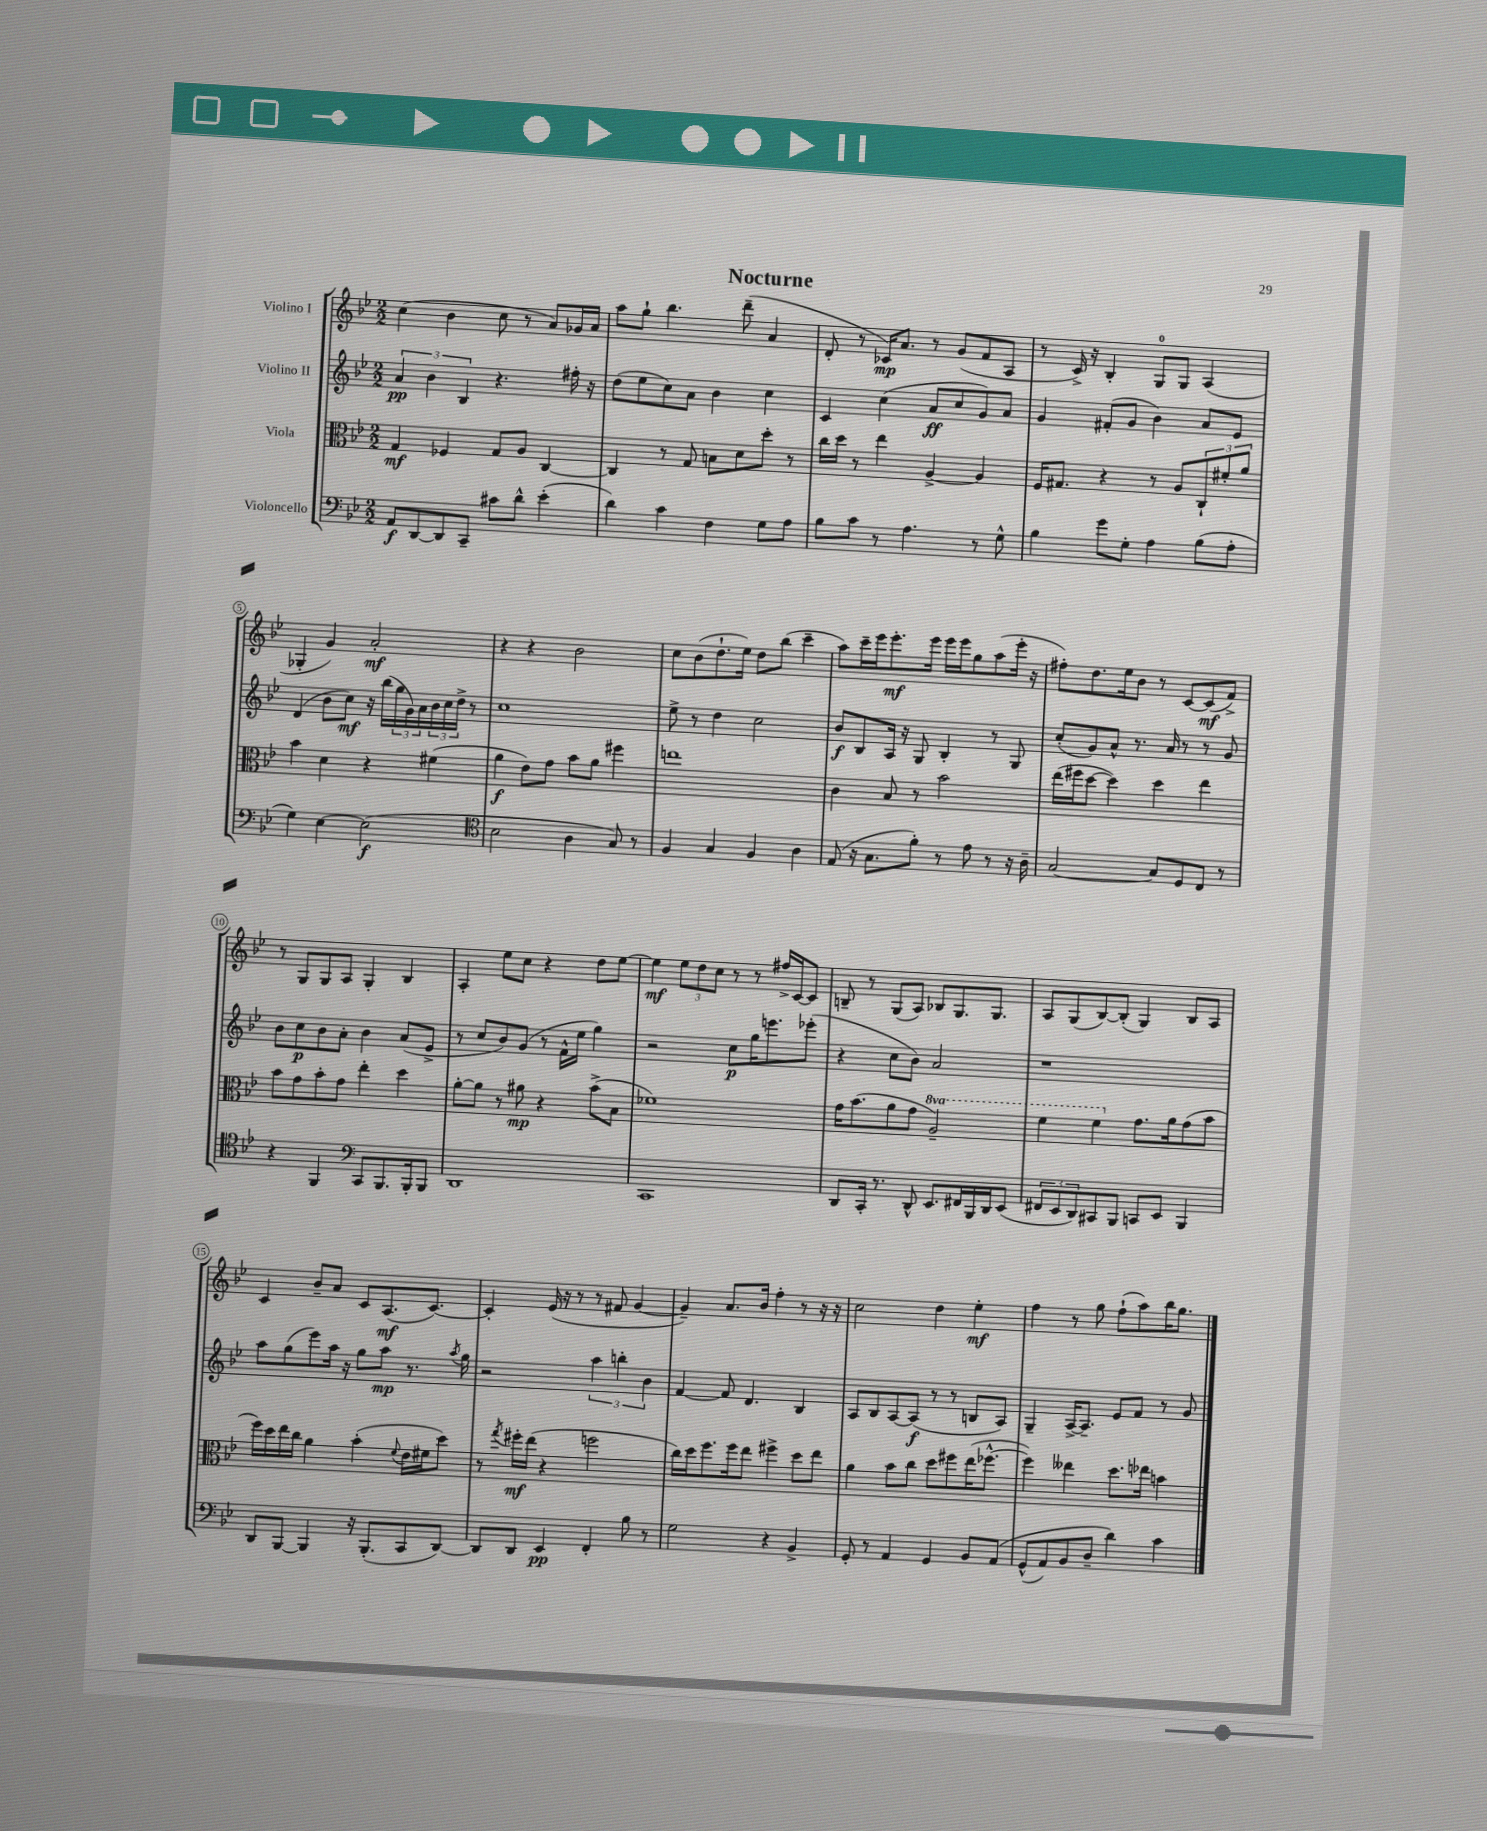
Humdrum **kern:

**kern	**kern	**kern	**kern
*staff4	*staff3	*staff2	*staff1
*clefF4	*clefC3	*clefG2	*clefG2
*k[b-e-]	*k[b-e-]	*k[b-e-]	*k[b-e-]
*M2/2	*M2/2	*M2/2	*M2/2
8AA/L	4G/	6a/	(4cc\
[8DD/	.	.	.
.	.	6b-\	.
8DD/]	4F-/	.	4b-\
.	.	6B-/	.
8CC~/J	.	.	.
8c#\L	8G/L	4.r	8cc\
8d^^\J	8A/J	.	8r
(4e-'\	[4C/	.	8a/L)
.	.	16ff#'\	16g-/L
.	.	16r	16a/JJ
=	=	=	=
4d\)	4C/]	(8dd\L	8aa\L
.	.	8ee-\	8gg`\J
4c\	8r	8cc\)	4.bb-\
.	8G/	8a\J	.
4F\	8B\L	4b-\	.
.	8d\	.	(8ddd~\
8G\L	8dd'\J	4cc\	4a/
8A\J	8r	.	.
=	=	=	=
8B-\L	16cc\LL	4c/	8d'/
.	16dd\JJ	.	.
8c\J	8r	.	8r
8r	4ee-\	(4cc\	16c-/LK)
.	.	.	8.a/J
4.A\	.	.	.
.	[4A^/	8a/L	8r
.	.	8cc/	(8g/L
8r	4A/]	8g/)	8f/
8G^^\	.	8a/J	8A/J
=	=	=	=
4B-\	16F/LK	4g/	8r
.	8.G#/J	.	.
.	.	.	16c^/)
.	.	.	16r
8g\L	4r	(8f#'/L	4B-'/
8G'\J	.	8g/J	.
4A\	8r	4b-\)	8G/L
.	8A/L	.	8G/J
(8B-\L	12C`/	8a/L	(4A/
.	12f#'/	.	.
8A'\J	.	8e-/J	.
.	12a/J	.	.
=	=	=	=
4G\)	4b-\	(4d/	4G-'/
[4E-\	4d\	8b-\L	4g/)
.	.	8cc\J)	.
(2E-\]	4r	16r	2a'/
.	.	(16bb-\LL	.
.	.	24gg\	.
.	.	24g\)	.
.	.	24a\	.
.	(4f#\	24b-\	.
.	.	24cc\	.
.	.	24dd^\JJ	.
.	.	8r	.
=	=	=	=
*clefC4	*	*	*
2B-\	4a\	1cc	4r
.	8e-\L)	.	4r
.	8g\J	.	.
4A\	8b-\L	.	2b-\
.	8a\J	.	.
8G/)	4ff#\	.	.
8r	.	.	.
=	=	=	=
4F/	1ee	8ee-^\	8cc\L
.	.	8r	(8b-\
4G/	.	4dd\	8.dd`\
.	.	.	16ee-\Jk)
4F/	.	2cc\	8dd\L
.	.	.	(8bb-\J
4A\	.	.	4ccc~\
=	=	=	=
(8E-/	4c\	8b-/L	8aa\L)
16r	.	8B-/	16ccc~\L
8.G\L	.	.	16eee-\J
.	8B-/	16A/Jk	8.eee-'\
.	.	16r	.
8f'\J)	8r	8G/	.
.	.	.	16eee-\Jk
8r	2b-\	4B-'/	16eee-\LL
.	.	.	16eee-\J
8e-\	.	.	8gg\
8r	.	8r	(8aa\
16r	.	8G/	16eee-'\Jk
16A~\	.	.	16r
=	=	=	=
[2G/	(16ee-\LL	(8cc'/L	8ff#'\L)
.	16ff#\J	.	.
.	[8dd\J	8g/)	8.dd\
.	4dd\])	8a^^/J	.
.	.	.	16ee-\k
.	.	8.r	8b-\J
8G/]L	4dd\	.	8r
.	.	16a/	.
8D/	.	8r	[8c/L
8C/J	4ee-\	8r	(8c/]
8r	.	8g/	8f^/J)
=	=	=	=
4r	8b-\L	8b-\L	8r
.	8g\	8cc\	8G/L
4FF/	8b-'\	8b-\	8G/
.	8g\J	8a'\J	8A/J
*clefF4	*	*	*
8CC/L	4ee-'\	4b-\	4G'/
8.BBB-/	.	.	.
.	4dd\	(8a/L	4B-/
16BBB-'/k	.	.	.
8BBB-/J	.	8e-^/J	.
=	=	=	=
1DD	[8a'\L	8r	4A'/
.	8a\]J	8cc/L	.
.	8r	8b-/)	8ee-\L
.	8a#\	(8g/J	8cc\J
.	4r	8r	4r
.	.	16f^^\LL	.
.	.	16ee-\JJ	.
.	(8b-^\L	4gg\)	8dd\L
.	8B-\J	.	[8ee-\J
=	=	=	=
1CC	1f-)	2r	4ee-\]
.	.	.	12ee-\L
.	.	.	12dd\
.	.	.	12cc\J
.	.	8cc\L	8r
.	.	16gg\K	8r
.	.	8.eee\	.
.	.	.	16ff#^/LL
.	.	.	[16c/J
.	.	(8eee-'\J	8c/]J
=	=	=	=
8DD/L	16g\LK	4r	8B~/
.	(8.b-\	.	.
16CC'/Jk	.	.	8r
8.r	.	.	.
.	8a\	8cc\L	(8G/L
8DD^^/	8g\J	8b-\J)	8A/J)
8.EE-/L	2a~/)	2a/	8B-/L
.	.	.	8.G/
16FF#/L	.	.	.
16BBB-/	.	.	.
16DD/J	.	.	8.G/J
(8EE-/J	.	.	.
=	=	=	=
12FF#/L	4ff\	1r	8A/L
12EE-/	.	.	.
.	.	.	(8G/
12DD/)	.	.	.
8CC#/	4ff\	.	[8B-/)
8BBB-/J	.	.	(8B-'/]J
8CC/L	8.g\L	.	4G/)
8EE-/J	.	.	.
.	16a\k	.	.
4BBB-/	(8g\	.	8B-/L
.	8b-\J	.	8A/J
=	=	=	=
8DD/L	16ff\LL)	8aa\L	4c/
.	16dd\	.	.
[8BBB-/J	16ee-\	(8gg\	.
.	16cc\JJ	.	.
4BBB-/]	4a\	8eee-\)	8b-~/L
.	.	16aa\Jk	8a/J
.	.	16r	.
16r	(4b-'\	8gg\L	8c/L
(8.BBB-'/L	.	.	.
.	.	8aa\J	(8.A/
.	8qqf/	.	.
8CC/	16e-\LL	8.r	.
.	16f#\J	.	[8.c/J)
[8DD/J)	8dd\J)	.	.
.	.	8qaa/	.
.	.	16gg\	.
=	=	=	=
8DD/]L	8r	2r	4c'/]
.	8qgg/	.	.
8DD/J	16ff#'\LL	.	.
.	(16ee-\JJ	.	.
4EE-/	4r	.	(16e-/
.	.	.	16r
.	.	.	8r
4FF'/	2ff\	6aa\	8r
.	.	.	8f#/
.	.	6bb'\	.
8B-\	.	.	[4g/
.	.	6b-\	.
8r	.	.	.
=	=	=	=
2G\	16cc\LL)	[4f/	4g~/])
.	16dd\J	.	.
.	8.ff\	.	.
.	.	8f/]	8.a/L
.	16ff\k	.	.
.	8ee-\J	4.d/	.
.	.	.	16b-/Jk
4r	4ff#^\	.	4ff'\
4BB-^/	8dd\L	4B-/	8r
.	8ee-\J	.	16r
.	.	.	16r
=	=	=	=
8GG'/	4a\	8A/L	2cc\
8r	.	8B-/	.
4AA/	8b-\L	[8A/	.
.	8cc\J	(8A/]J	.
4GG/	8dd\L	8r	4dd\
.	8ff#\	8r	.
8BB-/L	(16ee-\K	8B/L	4ee-'\
.	[8.ff-^^\J	.	.
&(8AA/J	.	8A/J)	.
=	=	=	=
(8GG^^/L	4ff-\])	4G~/	4ff\
8AA/)	.	.	.
8BB-/	4ee--\	[16A^/LK	8r
.	.	8.A~/]J	.
8D~/J	.	.	8gg\
4d\&)	8.dd\L	8e-/L	(8ff`\L
.	.	8f/J	8aa\)
.	16ee-\Jk	.	.
4c\	4b\	8r	16bb-\K
.	.	.	8.gg\J
.	.	8g/	.
==	==	==	==
*-	*-	*-	*-
